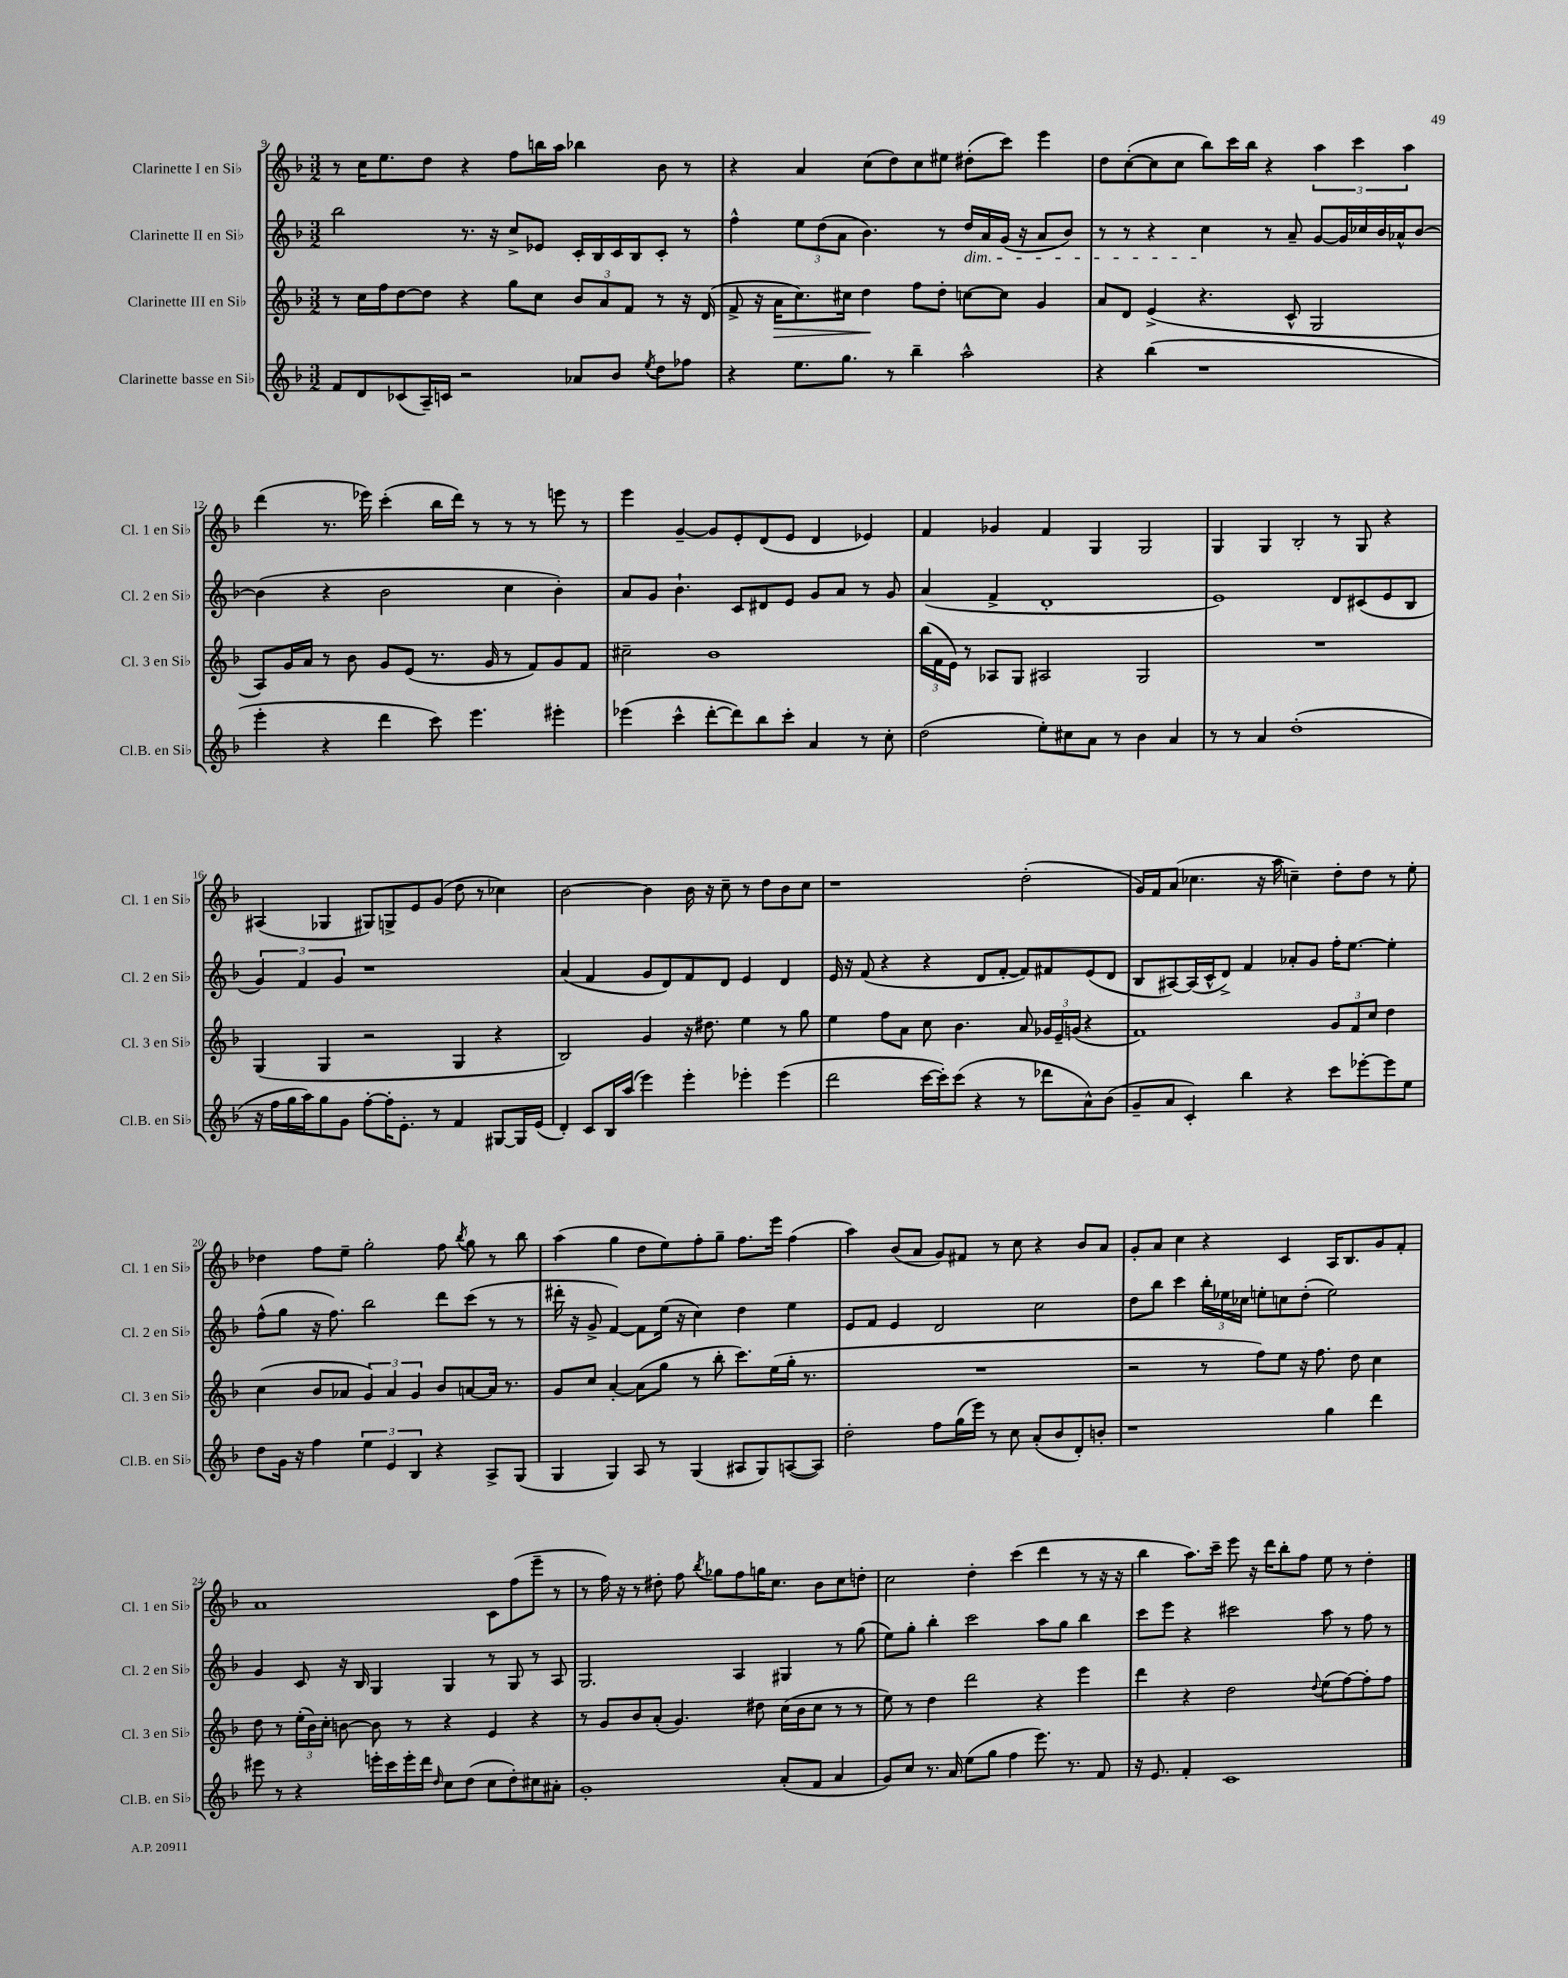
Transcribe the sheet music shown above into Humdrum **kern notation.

**kern	**kern	**kern	**kern
*staff4	*staff3	*staff2	*staff1
*clefG2	*clefG2	*clefG2	*clefG2
*k[b-]	*k[b-]	*k[b-]	*k[b-]
*M3/2	*M3/2	*M3/2	*M3/2
8f	8r	2bb-	8r
8d	16cc	.	16cc
.	16ff	.	8.ee
(8c-	[8dd	.	.
16A~)	8dd]	.	8dd
16c	.	.	.
2r	4r	8.r	4r
.	.	16r	.
.	8gg	8cc^	8ff
.	8cc	8e-	16bb
.	.	.	16aa
8a-	12b-	16c'	4bb-
.	.	16B-	.
.	12a	.	.
8b-	.	16c	.
.	12f	.	.
.	.	16B-	.
8qee	.	.	.
8dd	8r	8c'	8b-
8ff-	16r	8r	8r
.	(16d	.	.
=	=	=	=
4r	8f^	4ff^^	4r
.	16r	.	.
.	16a	.	.
8.ee	8.cc)	12ee	4a
.	.	(12dd	.
.	.	12a	.
8.gg	16cc#	.	.
.	4dd	4.b-)	(8cc
8r	.	.	8dd)
4bb-~	8ff	.	8cc
.	8dd'	8r	8ee#
2aa^^	[8cc	16dd	(8dd#'
.	.	16a	.
.	8cc]	(16g	8ccc)
.	.	16r	.
.	4g	8a	4eee
.	.	8b-)	.
=	=	=	=
4r	8a	8r	8dd
.	8d	8r	([8cc'
(4bb-	(4e^	4r	8cc]
.	.	.	8cc
1r	4.r	4cc	8bb-)
.	.	.	16ccc
.	.	.	16bb-
.	.	8r	4r
.	8c^^	8a~	.
.	2G	[8g	6aa
.	.	16g]	.
.	.	.	6ccc
.	.	16cc-	.
.	.	16b-	.
.	.	16a-^^	.
.	.	.	6aa
.	.	[8b-	.
=	=	=	=
4eee'	8A)	(4b-]	(4ddd
.	16g	.	.
.	16a	.	.
4r	8r	4r	8.r
.	8b-	.	.
.	.	.	16eee-)
4ddd	8g	2b-	(4ccc'
.	(8e	.	.
8ccc)	8.r	.	16bb-
.	.	.	16ddd)
4.eee	.	.	8r
.	16g	.	.
.	8r	4cc	8r
.	8f)	.	8r
4eee#'	8g	4b-')	8eee
.	8f	.	8r
=	=	=	=
(4eee-	2cc#~	8a	4eee
.	.	8g	.
4ccc^^	.	4.b-`	[4g~
[8ddd'	1b-	.	8g]
8ddd])	.	8c	8e'
8bb-	.	8d#	(8d
8ccc'	.	8e	8e
4a	.	8g	4d
.	.	8a	.
8r	.	8r	4e-)
8cc'	.	8g	.
=	=	=	=
(2dd	(24bb-	(4a	4f
.	24f	.	.
.	24e)	.	.
.	8r	.	.
.	8A-	4f^	4g-
.	8G	.	.
8ee')	2A#	1d'	4f
8cc#	.	.	.
8a	.	.	4G
8r	.	.	.
4b-	2G	.	2G
4a	.	.	.
=	=	=	=
8r	1.r	1e)	4G
8r	.	.	.
4a	.	.	4G
(1dd'	.	.	2B-'
.	.	8d	8r
.	.	(8c#	8G
.	.	8e	4r
.	.	8B-	.
=	=	=	=
16r	(4G	6g)	(4A#
16ff	.	.	.
16gg	.	.	.
.	.	6f	.
16aa)	.	.	.
8gg	4G	.	4G-
.	.	6g	.
8g	.	.	.
[8ff'	2r	1r	8G#)
16ff']	.	.	8G^
8.e'	.	.	.
.	.	.	8e
8r	.	.	(8g
4f	4G	.	8dd
.	.	.	8r
[8G#	4r	.	4cc-)
16G#]	.	.	.
(16e	.	.	.
=	=	=	=
4d')	2B-)	(4a	[2b-
8c	.	4f	.
16B-	.	.	.
(16aa	.	.	.
4eee)	4g	8g	4b-]
.	.	8d)	.
4eee'	16r	8f	16b-
.	8.dd#	.	16r
.	.	8d	8cc~
4eee-'	4ee	4e	8r
.	.	.	8dd
(4eee-	8r	4d	8b-
.	8gg	.	8cc
=	=	=	=
2ddd	4ee	16e	1r
.	.	16r	.
.	.	(8f	.
.	8ff	4r	.
.	8a	.	.
[16ccc	8cc	4r	.
16ccc'])	.	.	.
(8ccc	4.b-	.	.
4r	.	8d	.
.	.	[8f'	.
8r	8a	8f])	(2dd'
8ddd-	24g-	8f#	.
.	24e~	.	.
.	(24g	.	.
8a^^)	4r	(8e	.
(8b-	.	8d	.
=	=	=	=
8g~	1f)	8B-	16g)
.	.	.	16f
8a	.	[8A#)	(8a
4c')	.	(16A#]	4.cc-
.	.	16c^^	.
.	.	8d^)	.
4bb-	.	4f	.
.	.	.	16r
.	.	.	16aa
4r	.	8a-'	4cc~)
.	.	8g	.
8ccc	12g	16ff'	8dd'
.	.	[8.ee	.
.	12f	.	.
[8eee-'	.	.	8dd
.	12cc	.	.
8eee-]	4dd	4ee']	8r
8ee	.	.	8ee'
=	=	=	=
8dd	(4cc	(8ff^^	4dd-
16g	.	8gg	.
16r	.	.	.
4ff	8b-	16r	8ff
.	.	8.ff)	.
.	8a-	.	8ee~
6ee	6g)	2bb-	2gg'
6e	6a-	.	.
6B-	6g	.	.
4r	8b-	8ddd	8ff
.	.	.	8qbb-
.	[8a	(8ccc	8gg
8A^	16a]	8r	8r
.	8.r	.	.
(8G	.	8r	8bb-
=	=	=	=
4G	8g	16ddd#'	(4aa
.	.	16r	.
.	8cc	8g^	.
4G)	[4a'	[4f)	4gg
8A	(8a]	8f]	8dd
8r	8gg	(16ee	8ee)
.	.	16r	.
(4G	8r	4cc)	8ff'
.	8bb-'	.	8gg~
8A#	8.ccc)	4dd	8.ff
8G)	.	.	.
.	(16ee	.	16eee
([8A	16gg'	4ee	(4ff
.	8.r	.	.
8A])	.	.	.
=	=	=	=
2dd'	1.r	8e	4aa)
.	.	8f	.
.	.	4e	(8b-
.	.	.	8a
8ff	.	2d	8g)
(16gg	.	.	8f#
16eee)	.	.	.
8r	.	.	8r
8cc	.	.	8cc
(8a'	.	2cc	4r
8b-	.	.	.
8d')	.	.	8b-
8b'	.	.	8a
=	=	=	=
1r	2r	8dd	8g'
.	.	8bb-	8a
.	.	4ccc	4cc
.	8r	24bb-'	4r
.	.	24ee-	.
.	.	24cc-	.
.	8ff)	8ee'	.
.	8ee	8cc	4c
.	16r	(8dd'	.
.	8.ff	.	.
4gg	.	2ee)	16A
.	.	.	8.B-
.	8dd	.	.
4ddd	4cc	.	8g
.	.	.	8f'
=	=	=	=
8eee#	8dd	4g	1a
8r	8r	.	.
4r	(24ee'	8c	.
.	24b-)	.	.
.	24cc'	.	.
.	[8b	16r	.
.	.	16B-	.
16eee'	8b]	4G	.
16ccc	.	.	.
16eee'	8r	.	.
16ddd	.	.	.
16qqdd	.	.	.
8cc	4r	4G	.
(8dd	.	.	.
8cc	4e	8r	8c
8dd')	.	8G	(8ff
8cc#	4r	8r	8eee~
8a#'	.	8A	8r
=	=	=	=
1g'	8r	2.G	8r
.	8g	.	16ff)
.	.	.	16r
.	8b-	.	8r
.	(8a'	.	8dd#'
.	4.g)	.	8ff
.	.	.	8qbb-
.	.	.	8gg-
.	.	4A	8ff
.	8dd#	.	16gg
.	.	.	8.cc
(8a'	(16cc	4G#	.
.	16b-	.	.
8f	8cc	.	8b-
4a	8r	8r	8cc
.	8r	(8gg	8dd'
=	=	=	=
8g)	8ee)	8ee)	2cc
8cc	8r	8gg'	.
8.r	4dd	4bb-'	.
16a	.	.	.
(8ee	2ddd	2ccc	4dd'
8gg	.	.	.
4ff	.	.	(4ccc
8.eee)	4r	8aa	4ddd
.	.	8gg	.
8.r	.	.	.
.	4eee	4bb-	8r
8f	.	.	16r
.	.	.	16r
=	=	=	=
16r	4ddd	8ccc	4bb-
8.e	.	.	.
.	.	8eee	.
4f'	4r	4r	8.aa)
.	.	.	16ccc~
1c	2dd	2ccc#	8eee
.	.	.	16r
.	.	.	16ddd
.	.	.	8bb-'
.	.	.	8ff
.	8qqdd	.	.
.	(8ee	8aa	8ee
.	[8ff)	8r	8r
.	8ff']	8ff	4dd'
.	8ff	8r	.
==	==	==	==
*-	*-	*-	*-
